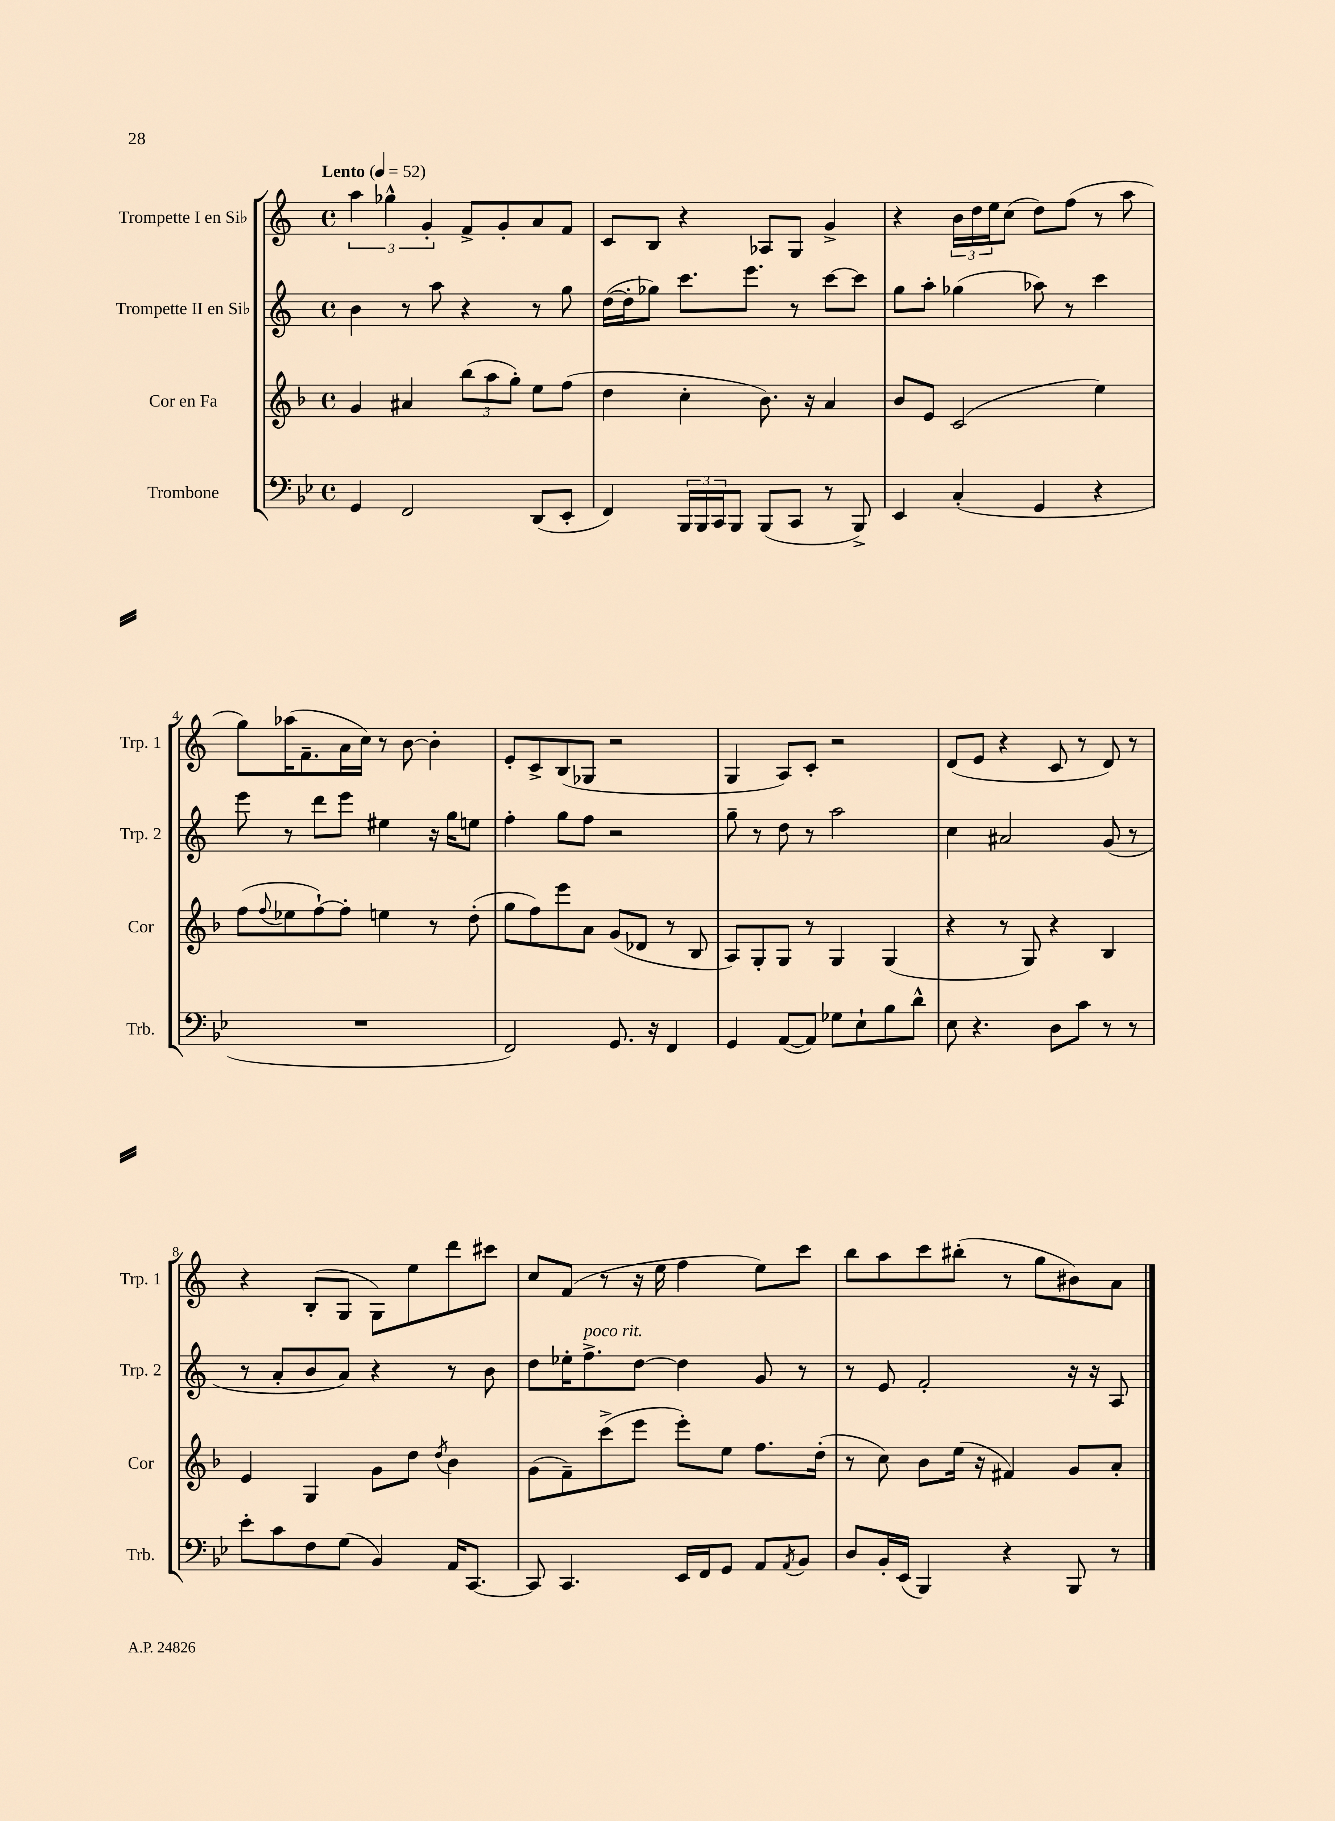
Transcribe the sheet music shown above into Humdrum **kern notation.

**kern	**kern	**kern	**kern
*staff4	*staff3	*staff2	*staff1
*clefF4	*clefG2	*clefG2	*clefG2
*k[b-e-]	*k[b-]	*k[]	*k[]
*M4/4	*M4/4	*M4/4	*M4/4
*met(c)	*met(c)	*met(c)	*met(c)
*MM52	*MM52	*MM52	*MM52
4GG/	4g/	4b\	6aa\
.	.	.	6gg-^^\
2FF/	4a#/	8r	.
.	.	.	6g'/
.	.	8aa\	.
.	(12bb-\L	4r	8f^/L
.	12aa\	.	.
.	.	.	8g'/
.	12gg'\J)	.	.
(8DD/L	8ee\L	8r	8a/
8EE-'/J	(8ff\J	8gg\	8f/J
=	=	=	=
4FF/)	4dd\	([16dd\LL	8c/L
.	.	16dd'\]J	.
.	.	8gg-\J)	8B/J
24BBB-/LL	4cc'\	8.ccc\L	4r
24BBB-/	.	.	.
24CC/J	.	.	.
8BBB-/J	.	.	.
.	.	8.eee\J	.
(8BBB-/L	8.b-\)	.	8A-/L
8CC/J	.	8r	8G/J
.	16r	.	.
8r	4a/	[8ccc\L	4g^/
8BBB-^/)	.	8ccc\]J	.
=	=	=	=
4EE-/	8b-/L	8gg\L	4r
.	8e/J	8aa'\J	.
(4C'/	(2c/	(4gg-\	24b\LL
.	.	.	24dd\
.	.	.	24ee\J
.	.	.	(8cc\J
4GG/	.	8aa-\)	8dd\L)
.	.	8r	(8ff\J
4r	4ee\)	4ccc\	8r
.	.	.	8aa\
=	=	=	=
1r	(8ff\L	8eee\	8gg\L)
.	8qqff/	.	.
.	8ee-\	8r	(16aa-\K
.	.	.	8.f~\
.	[8ff`\)	8ddd\L	.
.	8ff'\]J	8eee\J	16a\L
.	.	.	16cc\JJ)
.	4ee\	4ee#\	8r
.	.	.	[8b\
.	8r	16r	4b'\]
.	.	16gg\LK	.
.	(8dd'\	8ee\J	.
=	=	=	=
2FF/)	8gg\L	4ff'\	8e'/L
.	8ff\)	.	8c^/
.	8eee\	8gg\L	(8B/
.	8a\J	8ff\J	8G-/J
8.GG/	(8g/L	2r	2r
.	8d-/J	.	.
16r	.	.	.
4FF/	8r	.	.
.	8B-/	.	.
=	=	=	=
4GG/	8A/L)	8gg~\	4G/
.	8G'/	8r	.
([8AA/L	8G/J	8dd\	8A/L)
8AA/]J)	8r	8r	8c'/J
8G-\L	4G/	2aa\	2r
8E-`\	.	.	.
8B-\	(4G/	.	.
8d^^\J	.	.	.
=	=	=	=
8E-\	4r	4cc\	(8d/L
4.r	.	.	8e/J
.	8r	2a#/	4r
.	8G/)	.	.
8D\L	4r	.	8c/
8c\J	.	.	8r
8r	4B-/	(8g/	8d/)
8r	.	8r	8r
=	=	=	=
8e-'\L	4e/	8r	4r
8c\	.	8a'/L	.
8F\	4G/	8b/	(8B'/L
(8G\J	.	8a/J)	8G/J
4BB-/)	8g\L	4r	8G\L)
.	8dd\J	.	8ee\
.	8qdd/	.	.
16AA/LK	4b-\	8r	8ddd\
[8.CC/J	.	.	.
.	.	8b\	8ccc#\J
=	=	=	=
8CC/]	(8g\L	8dd\L	8cc/L
4.CC/	8f~\)	16ee-'\K	(8f/J
.	.	8.ff^\	.
.	(8ccc^\	.	8r
.	8eee\J	[8dd\J	16r
.	.	.	16ee\
16EE-/LL	8eee'\L)	4dd\]	4ff\
16FF/J	.	.	.
8GG/J	8ee\J	.	.
8AA/L	8.ff\L	8g/	8ee\L)
8qAA/	.	.	.
8BB-/J	.	8r	8ccc\J
.	(16dd'\Jk	.	.
=	=	=	=
8D/L	8r	8r	8bb\L
16BB-'/L	8cc\)	8e/	8aa\
(16EE-/JJ	.	.	.
4BBB-/)	8b-\L	2f'/	8ccc\
.	(16ee\Jk	.	(8bb#'\J
.	16r	.	.
4r	4f#/)	.	8r
.	.	.	8gg\L
8BBB-/	8g/L	16r	8b#\)
.	.	16r	.
8r	8a'/J	8A/	8a\J
==	==	==	==
*-	*-	*-	*-
